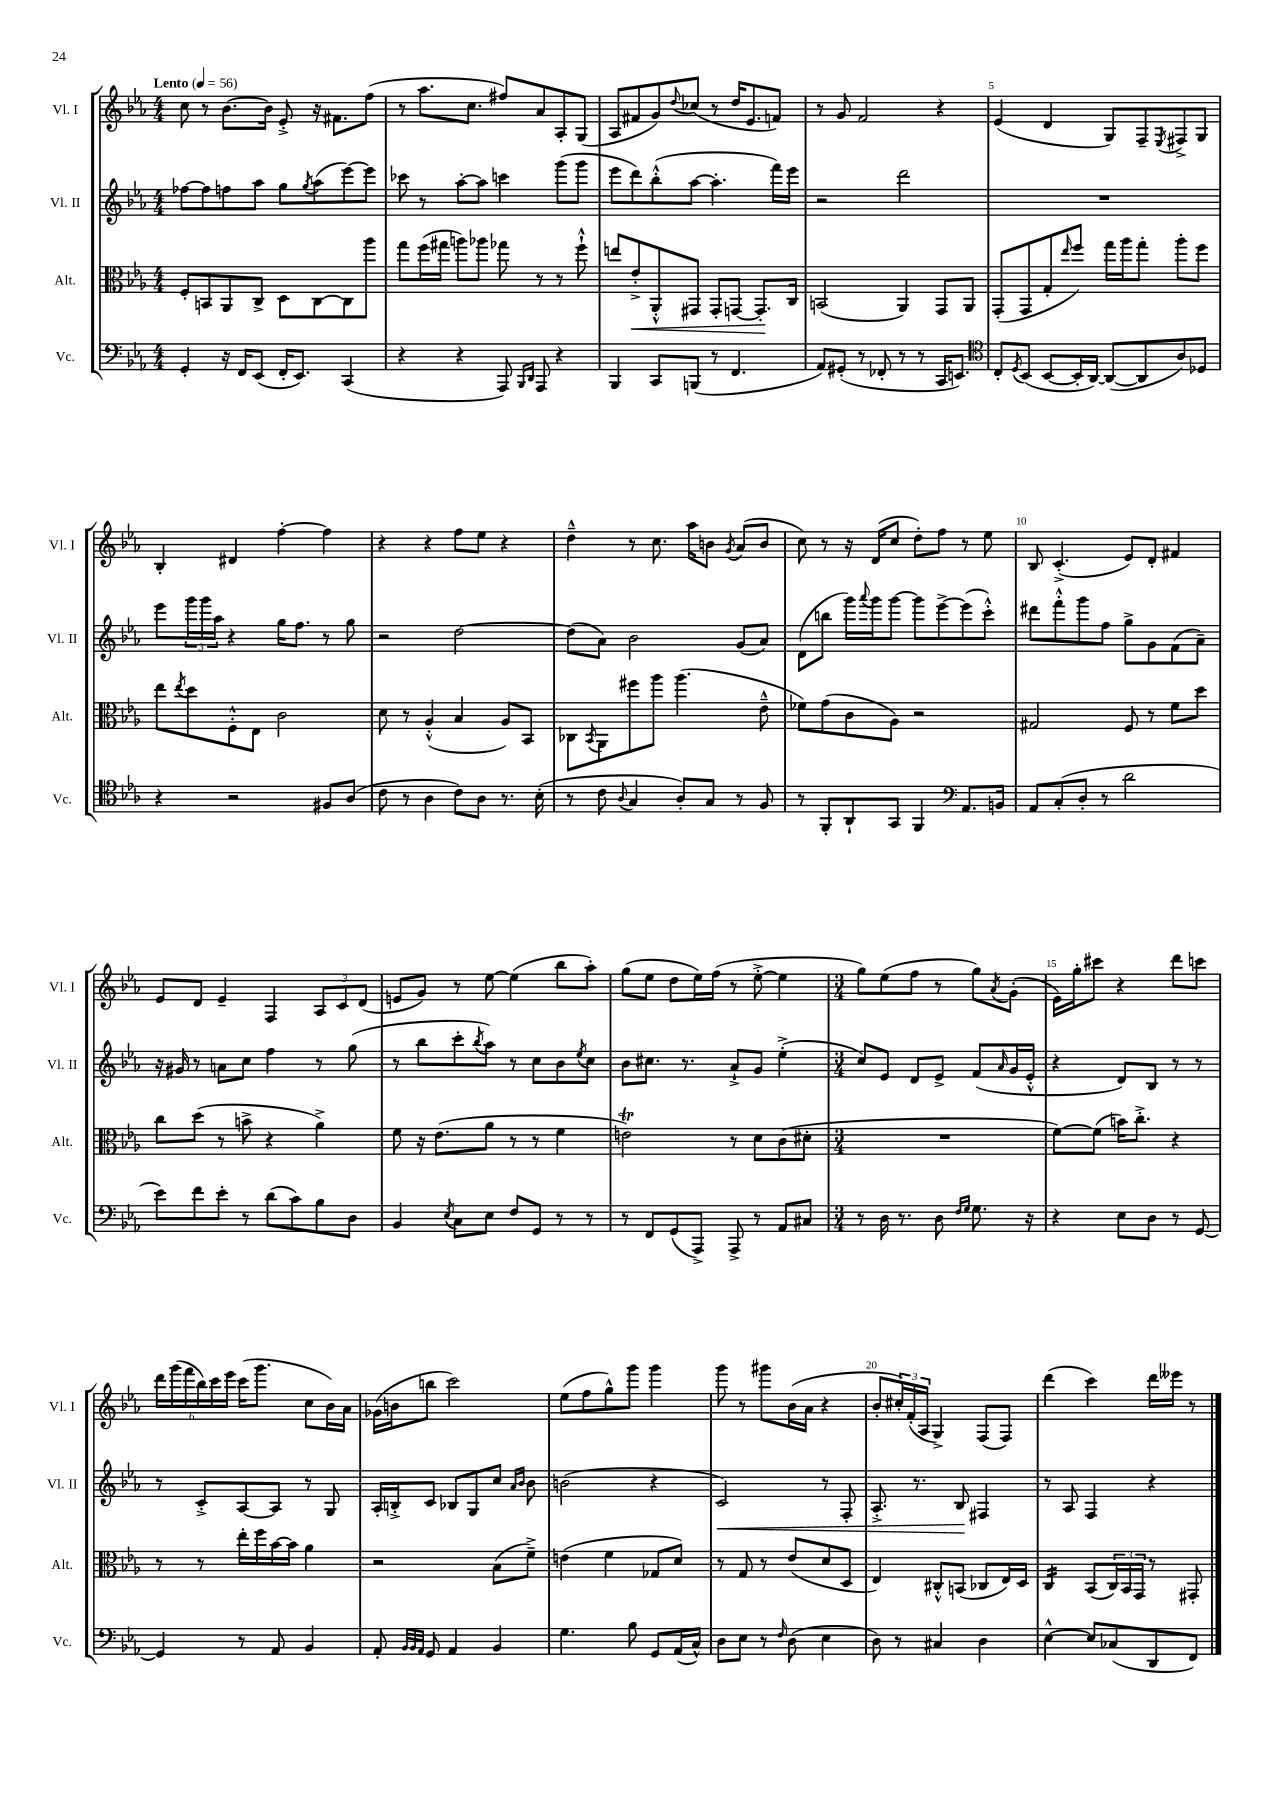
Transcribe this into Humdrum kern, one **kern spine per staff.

**kern	**kern	**dynam	**kern	**dynam	**kern
*part4	*part3	*part3	*part2	*part2	*part1
*staff4	*staff3	*staff3	*staff2	*staff2	*staff1
*I"Vc.	*I"Alt.	*	*I"Vl. II	*	*I"Vl. I
*I'Vc.	*I'Alt.	*	*I'Vl. II	*	*I'Vl. I
*clefF4	*clefC3	*	*clefG2	*	*clefG2
*k[b-e-a-]	*k[b-e-a-]	*	*k[b-e-a-]	*	*k[b-e-a-]
*M4/4	*M4/4	*	*M4/4	*	*M4/4
*MM56	*MM56	*	*MM56	*	*MM56
=1	=1	=1	=1	=1	=1
!	!	!	!	!	!LO:TX:a:B:t=Lento
4GG'/	8F'/L	.	[8ff-X\L	.	8cc\
.	8BBn/	.	8ff-\]	.	8r
16r	8AA-/	.	8ffn\	.	[8.b-\L
16FF/KL	.	.	.	.	.
(8EE-/J	8C^/J	.	8aa-\J	.	.
.	.	.	.	.	16b-\Jk]
16FF'/KL	8D\L	.	8gg\L	.	8e-'^/
8.EE-/J)	.	.	.	.	.
.	.	.	8qgg/	.	.
.	[8C\	.	(8aa-\	.	16r
.	.	.	.	.	8.f#X\L
(4CC/	8C\]	.	[8eee-\)	.	.
.	8aa-\J	.	8eee-\J]	.	(8ff\J
=2	=2	=2	=2	=2	=2
4r	8gg\L	.	8ccc-X\	.	8r
.	(16ff\L	.	8r	.	8.aa-\L
.	16gg#X\JJ	.	.	.	.
4r	8aan\L)	.	[8aa-'\L	.	.
.	.	.	.	.	8.cc\J
.	8aa-X\J	.	8aa-\J]	.	.
8AAA-/)	8gg-X\	.	4cccn\	.	8ff#X/L)
16qqBBB-/LL	.	.	.	.	.
16qqDD/JJ	.	.	.	.	.
8AAA-/	8r	.	.	.	8a-/
4r	8r	.	(8ggg\L	.	8A-'/
.	8ff`^^\	.	8ggg\J	.	(8G/J
=3	=3	=3	=3	=3	=3
4BBB-/	8een/L	.	8eee-\L	.	8A-/L
!	!	!LO:HP:b	!	!	!
.	8e-'^/	<	8ddd\)	.	8f#X/
8CC/L	8AA-'^^/	.	(8bb-'^^\	.	8g/)
.	.	.	.	.	8qqdd/
(8BBBn/J	8GG#X/J	.	[8aa-\J	.	(8cc-X/J
8r	8GG#'/L	.	4.aa-'\]	.	8r
4.FF/	[8GGn/J	.	.	.	16dd/KL
.	.	.	.	.	8.e-/
.	8.GG'/L]	.	.	.	.
.	.	.	16fff\LL)	.	8fn/J)
.	16C/Jk	[	16eee-\JJ	.	.
=4	=4	=4	=4	=4	=4
8AA-/L)	(2BBn/	.	2r	.	8r
(8GG#X'/J	.	.	.	.	8g/
8r	.	.	.	.	2f/
8FF-X'/	.	.	.	.	.
8r	4AA-/)	.	2ddd\	.	.
8r	.	.	.	.	.
16CC/KL	8GG/L	.	.	.	4r
8.EEn/J)	.	.	.	.	.
.	8AA-/J	.	.	.	.
=5	=5	=5	=5	=5	=5
*clefC4	*	*	*	*	*
8C'/L	(8GG'/L	.	1r	.	(4e-/
8qD/	.	.	.	.	.
(8BB-/J	8GG/	.	.	.	.
[8BB-/L	8G'/	.	.	.	4d/
.	16qqee-/	.	.	.	.
16BB-'/L]	8ff/J)	.	.	.	.
[16AA-/JJ)	.	.	.	.	.
(8AA-/L_	16gg\LL	.	.	.	8G/L)
.	16aa-\J	.	.	.	.
8AA-/]	8gg'\J	.	.	.	8F~/
.	.	.	.	.	8qE-/
8A-/)	8aa-'\L	.	.	.	8F#X^/
8D-X/J	8ff\J	.	.	.	8G/J
!!LO:LB:g=z
=6	=6	=6	=6	=6	=6
4r	8ee-\L	.	8eee-\L	.	4B-'/
.	8qee-/	.	.	.	.
.	8dd\	.	24ggg\L	.	.
.	.	.	24ggg\	.	.
.	.	.	24aa-\JJ	.	.
2r	8F'^^\	.	4r	.	4d#X/
.	8E-\J	.	.	.	.
.	2c\	.	16gg\KL	.	[4ff'\
.	.	.	8.ff\J	.	.
8F#X/L	.	.	8r	.	4ff\]
(8A-/J	.	.	8gg\	.	.
=7	=7	=7	=7	=7	=7
8c\	8d\	.	2r	.	4r
8r	8r	.	.	.	.
4A-\	(4A-'^^/	.	.	.	4r
8c\L)	4B-/	.	[2dd\	.	8ff\L
8A-\J	.	.	.	.	8ee-\J
8.r	8A-/L)	.	.	.	4r
.	8BB-/J	.	.	.	.
(16B-'\	.	.	.	.	.
=8	=8	=8	=8	=8	=8
8r	8C-X\L	.	(8dd\L]	.	4dd~^^\
.	8qBB-/	.	.	.	.
8c\	8AA-\	.	8a-\J)	.	.
8qqA-/	.	.	.	.	.
4G/	8ff#X\	.	2b-\	.	8r
.	8aa-\J	.	.	.	8.cc\
8A-'/L)	(4.aa-\	.	.	.	.
.	.	.	.	.	16aa-\KL
8G/J	.	.	.	.	8bn\J
.	.	.	.	.	8qg/
8r	.	.	(8g/L	.	(8a-/L
8F/	8e-~^^\	.	8a-/J)	.	8b/J
=9	=9	=9	=9	=9	=9
8r	8f-X\L)	.	(8d\L	.	8cc\)
8FF'/L	(8g\	.	8bbn\J	.	8r
8AA-`/	8c\	.	16ggg\LL)	.	16r
.	.	.	8qqaaa-/	.	.
.	.	.	16ggg\J	.	(16d/KL
8GG/J	8A-\J)	.	[8ggg\J	.	8cc/J
4FF/	2r	.	8ggg\L]	.	8dd'\L)
.	.	.	[8eee-^\	.	8ff\J
*clefF4	*	*	*	*	*
8.AA-/L	.	.	(8eee-\]	.	8r
.	.	.	8ccc'^^\J)	.	8ee-\
16BBn/Jk	.	.	.	.	.
=10	=10	=10	=10	=10	=10
8AA-/L	2G#X/	.	8ddd#X\L	.	8B-/
(8C'/	.	.	8fff'^^\	.	(4.c'^/
8D'/J	.	.	8ggg\	.	.
8r	.	.	8ff\J	.	.
2d\	8F/	.	8gg^\L	.	8e-/L)
.	8r	.	8g\	.	8d'/J
.	8f\L	.	(8f\	.	4f#X/
.	8dd\J	.	8a-~\J)	.	.
!!LO:LB:g=z
=11	=11	=11	=11	=11	=11
8e-\L)	8cc\L	.	16r	.	8e-/L
.	.	.	16g#X/	.	.
8f\	(8dd\J	.	8r	.	8d/J
8e-'\J	8r	.	8an\L	.	4e-~/
8r	8bn^\	.	8cc\J	.	.
(8d\L	4r	.	4ff\	.	4F/
8c\)	.	.	.	.	.
8B-\	4a-^\)	.	8r	.	12A-/L
.	.	.	.	.	12c/
8D\J	.	.	(8gg\	.	.
.	.	.	.	.	(12d/J
=12	=12	=12	=12	=12	=12
4BB-/	8f\	.	8r	.	8en/L
.	16r	.	8bb-\L	.	8g/J)
.	(8.e-\L	.	.	.	.
8qE-/	.	.	.	.	.
8C\L	.	.	8ccc'\	.	8r
.	.	.	8qbb-/	.	.
8E-\J	8a-\J	.	8aa-\J)	.	[8ee-\
8F/L	8r	.	8r	.	(4ee-\]
8GG/J	8r	.	8cc\L	.	.
8r	4f\	.	8b-\	.	8bb-\L
.	.	.	8qee-/	.	.
8r	.	.	8cc\J	.	8aa-'\J)
=13	=13	=13	=13	=13	=13
8r	2ent\)	.	8b-\L	.	(8gg\L
8FF/L	.	.	8.cc#X\J	.	8ee-\J
(8GG/	.	.	.	.	8dd\L
.	.	.	8.r	.	.
8AAA-^/J)	.	.	.	.	16ee-\L)
.	.	.	.	.	(16ff\JJ
8AAA-^/	8r	.	8a-`^/L	.	8r
8r	8d\L	.	8g/J	.	[8ee-'^\
8AA-/L	(8c\	.	(4ee-'^\	.	4ee-\]
8C#X/J	8d#X'\J	.	.	.	.
=14	=14	=14	=14	=14	=14
*M3/4	*M3/4	*	*M3/4	*	*M3/4
8r	2.r	.	8cc/L)	.	8gg\L)
16D\	.	.	8e-/J	.	(8ee-\
8.r	.	.	.	.	.
.	.	.	8d/L	.	8ff\J
8D\	.	.	8e-^/J	.	8r
16qqF/LL	.	.	.	.	.
16qqG/JJ	.	.	.	.	.
8.G\	.	.	(8f/L	.	8gg\L)
.	.	.	16qqa-/	.	8qa-/
.	.	.	16g/L	.	(8g'\J
16r	.	.	16e-'^^/JJ	.	.
=15	=15	=15	=15	=15	=15
4r	[8f\L)	.	4r	.	16e-\LL)
.	.	.	.	.	16gg'\J
.	(8f\J]	.	.	.	8ccc#X\J
8E-\L	16bn\KL)	.	8d/L)	.	4r
.	8.cc'^\J	.	.	.	.
8D\J	.	.	8B-/J	.	.
8r	4r	.	8r	.	8ddd\L
[8GG/	.	.	8r	.	8cccn\J
!!LO:LB:g=z
=16	=16	=16	=16	=16	=16
4GG/]	8r	.	8r	.	24ddd\LL
.	.	.	.	.	(24ggg\
.	.	.	.	.	24fff\
.	8r	.	8c'^/L	.	24bb-\)
.	.	.	.	.	24ccc\
.	.	.	.	.	24eee-\JJ
8r	16ee-'\LL	.	[8A-/	.	(16ccc\KL
.	16ff\	.	.	.	8.ggg\J
8AA-/	[16b-\	.	8A-/J]	.	.
.	16b-\JJ]	.	.	.	.
4BB-/	4a-\	.	8r	.	8cc\L
.	.	.	8G/	.	16b-\L)
.	.	.	.	.	16a-\JJ
=17	=17	=17	=17	=17	=17
8AA-'/	2r	.	16A-'/LL	.	(16g-X\LL
.	.	.	16Bn'^/J	.	16bn\J
32qqBB-/LLL	.	.	.	.	.
32qqBB-/	.	.	.	.	.
32qqAA-/JJJ	.	.	.	.	.
8GG/	.	.	8c/J	.	8bbn\J
4AA-/	.	.	8B-X/L	.	2ccc\)
.	.	.	8G/	.	.
4BB-/	(8B-\L	.	8cc/J	.	.
.	.	.	16qqa-/LL	.	.
.	.	.	16qqb-/JJ	.	.
.	8f~^\J)	.	8b-\	.	.
=18	=18	=18	=18	=18	=18
4.G\	(4en\	.	(2bn\	.	(8ee-\L
.	.	.	.	.	8ff\
.	4f\	.	.	.	8gg^^\)
8B-\	.	.	.	.	8ggg\J
8GG/L	8G-X/L	.	4r	.	4ggg\
(16AA-/L	8d/J)	.	.	.	.
16C^^/JJ)	.	.	.	.	.
=19	=19	=19	=19	=19	=19
!	!	!	!	!LO:HP:b	!
8D\L	8r	.	2c/)	<	8ggg\
8E-\J	8G/	.	.	.	8r
8r	8r	.	.	.	8ggg#X\L
16qqF/	.	.	.	.	.
(8D\	(8e-/L	.	.	.	(16b-\L
.	.	.	.	.	16a-\JJ
4E-\	8d/	.	8r	.	4r
.	8D/J	.	8F'/	.	.
=20	=20	=20	=20	=20	=20
8D\)	4E-/)	.	8.A-'^/	.	8b-'/L
8r	.	.	.	.	24cc#X'/L)
.	.	.	.	.	(24f'/
.	.	.	8.r	.	.
.	.	.	.	.	24A-/JJ
4C#X/	8C#X'^^/L	.	.	.	4G^/)
.	(8BBn/J	.	8B-/	.	.
4D\	8C-X/L	.	4F#X/	[	(8F/L
.	16E-/L)	.	.	.	8F/J)
.	16D/JJ	.	.	.	.
=21	=21	=21	=21	=21	=21
*	*tremolo	*	*	*	*
[4E-^^\	16C/LL	.	8r	.	(4ddd\
.	16C/	.	.	.	.
.	16C/	.	8A-/	.	.
.	16C/JJ	.	.	.	.
*	*Xtremolo	*	*	*	*
8E-/L]	(8BB-/L	.	4F/	.	4ccc\)
(8C-X/	24C/L)	.	.	.	.
.	24BB-/	.	.	.	.
.	24GG/JJ	.	.	.	.
8DD/	8r	.	4r	.	16ddd\LL
.	.	.	.	.	16eee--X\JJ
8FF/J)	8GG#X'/	.	.	.	8r
==	==	==	==	==	==
*-	*-	*-	*-	*-	*-
